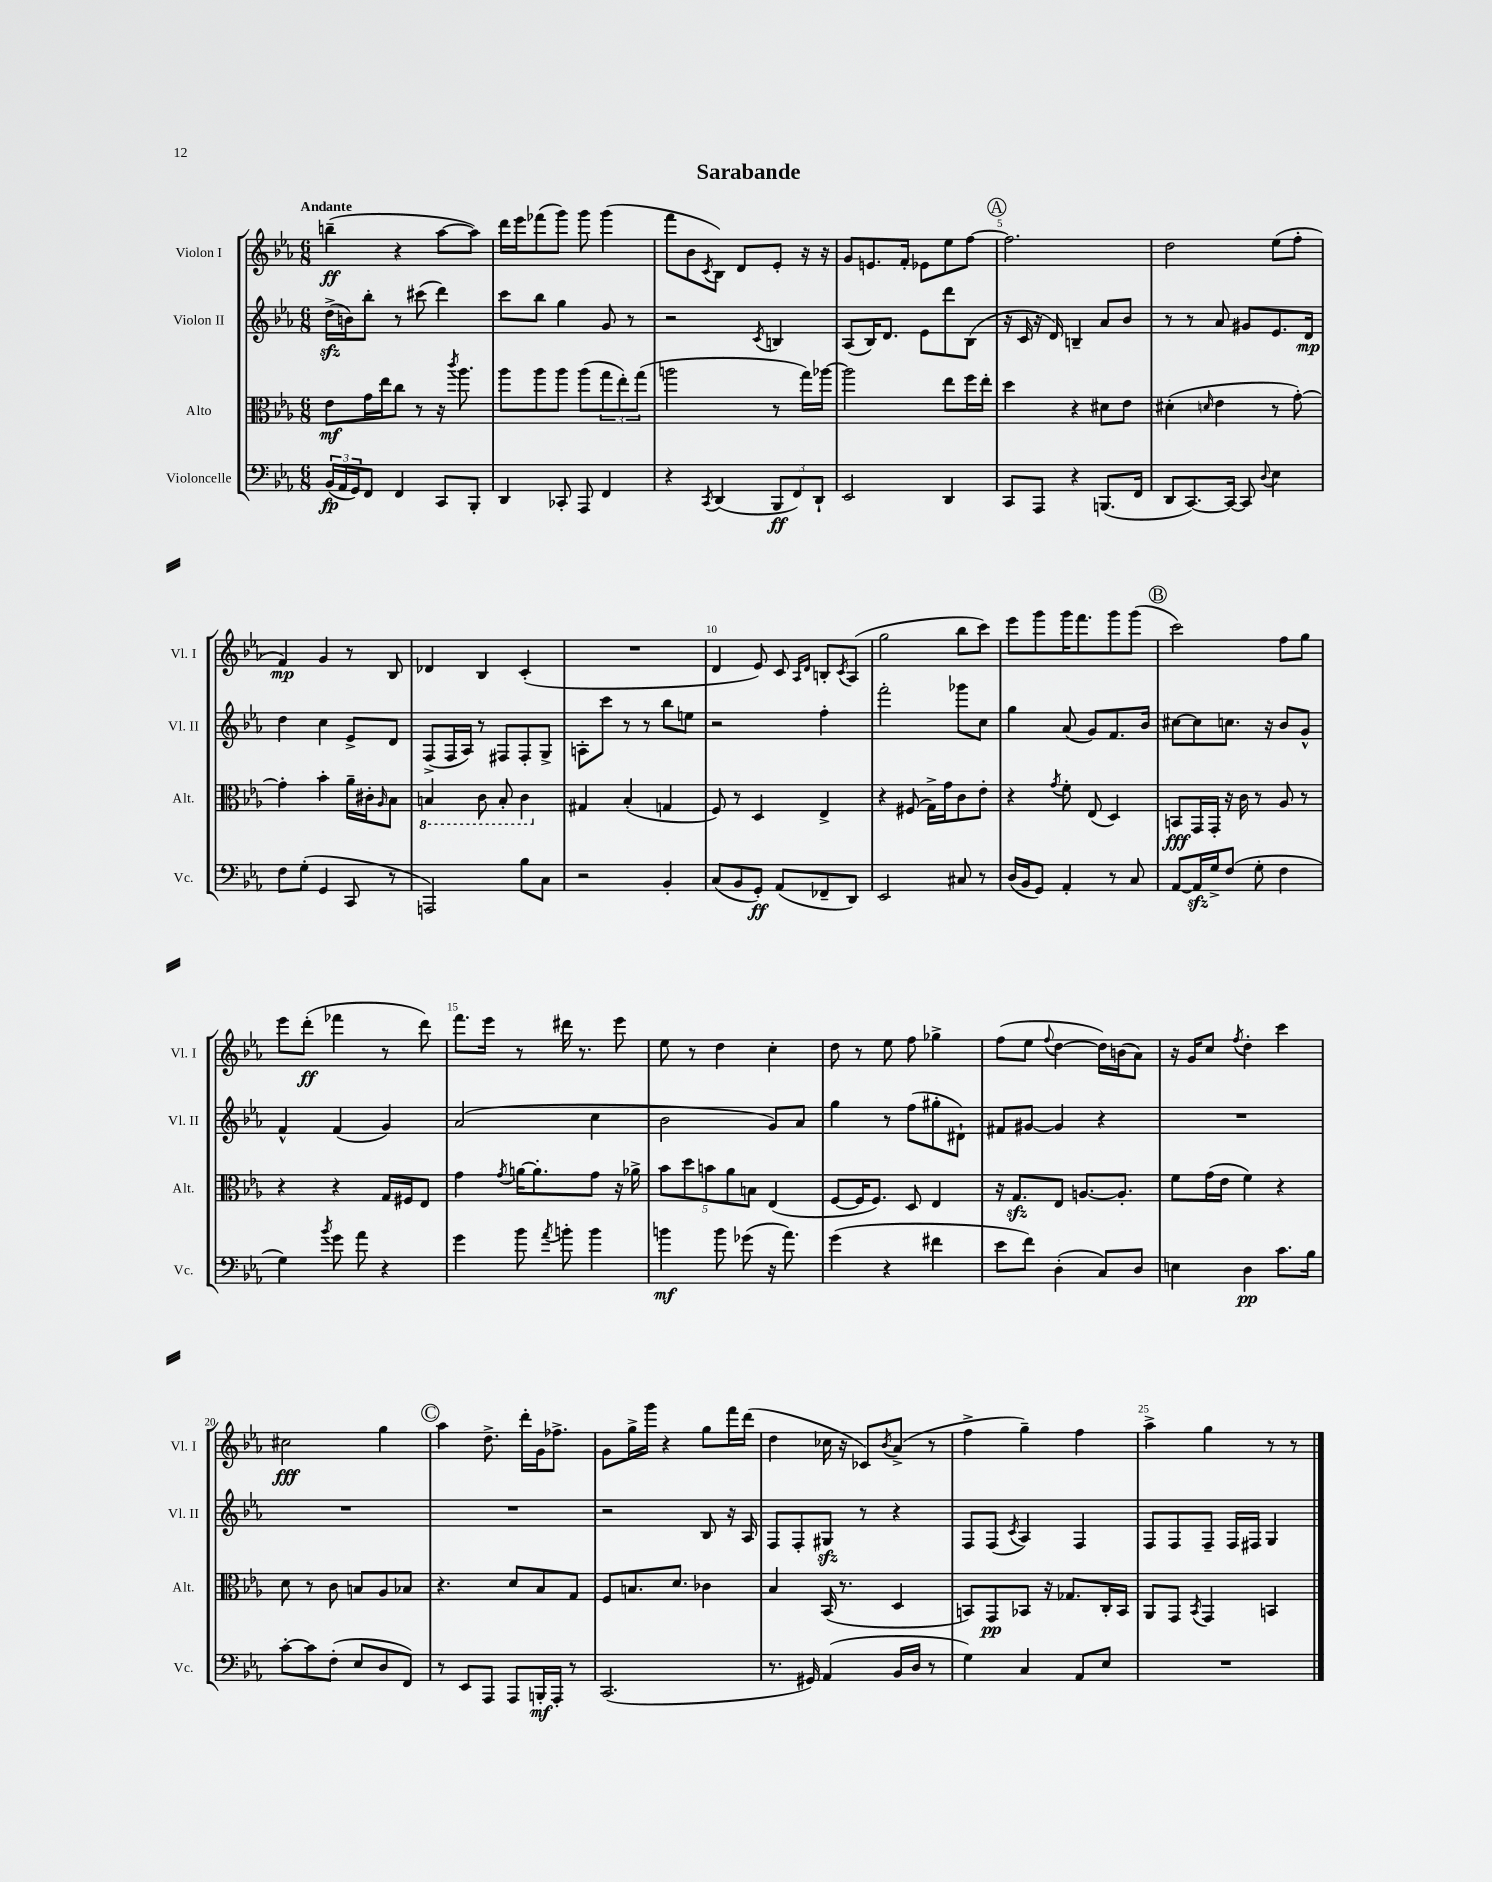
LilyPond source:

\header { title = "Sarabande" }
<<
\new StaffGroup <<
\new Staff = "s0" \with { instrumentName = "Violon I" shortInstrumentName = "Vl. I" } {
    \clef treble \key ees \major \numericTimeSignature \time 6/8 \tempo "Andante"
    b''4--\ff( r4 aes''8~ aes''8) |
    d'''16 ees'''16 fes'''8( g'''8) g'''8 g'''4( |
    f'''8 bes'8 \acciaccatura { c'8 } bes8) d'8 ees'8-. r16 r16 |
    g'8 e'8. f'16-. ees'8 ees''8 f''8~ |
    \mark \markup { \circle "A" } f''2. |
    d''2 ees''8( f''8-. |
    f'4\mp) g'4 r8 bes8 |
    des'4 bes4 c'4-.( |
    R2. |
    d'4 ees'8) c'8 \grace { aes16 d'16 } b8-. \acciaccatura { c'8 } aes8( |
    g''2 bes''8 c'''8) |
    ees'''8 g'''8 g'''16 f'''8. g'''8 g'''8( |
    \mark \markup { \circle "B" } c'''2) f''8 g''8 |
    ees'''8 d'''8-.\ff( fes'''4 r8 d'''8) |
    f'''8. ees'''16 r8 dis'''16 r8. ees'''8 |
    ees''8 r8 d''4 c''4-. |
    d''8 r8 ees''8 f''8 ges''4-> |
    f''8( ees''8 \appoggiatura { f''8 } d''4~ d''16) b'16( aes'8) |
    r16 g'16 c''8 \acciaccatura { f''8 } d''4-. c'''4 |
    cis''2\fff g''4 |
    \mark \markup { \circle "C" } aes''4 d''8.-> d'''16-. g'16 fes''8.-> |
    g'8 g''16-> g'''16 r4 g''8 f'''16 d'''16( |
    d''4 ces''16 r16 ces'8) \acciaccatura { bes'8 } aes'8->( r8 |
    f''4-> g''4--) f''4 |
    aes''4-> g''4 r8 r8 \bar "|." |
}
\new Staff = "s1" \with { instrumentName = "Violon II" shortInstrumentName = "Vl. II" } {
    \clef treble \key ees \major \numericTimeSignature \time 6/8
    d''16->\sfz( b'16) bes''8-. r8 cis'''8( d'''4) |
    c'''8 bes''8 g''4 g'8 r8 |
    r2 \acciaccatura { c'8 } b4 |
    aes8( bes16) d'8. ees'8 d'''8 bes8( |
    \mark \markup { \circle "A" } r16 c'16 r16 d'16) b4-- aes'8 bes'8 |
    r8 r8 aes'8 gis'8 ees'8. d'16\mp |
    d''4 c''4 ees'8-> d'8 |
    f8->( f16 aes16) r8 fis8 fis8-. g8-> |
    a8-. c'''8 r8 r8 bes''8 e''8 |
    r2 f''4-. |
    f'''2-. ges'''8 c''8 |
    g''4 aes'8( g'8) f'8. bes'16 |
    \mark \markup { \circle "B" } cis''8~ cis''8 c''8. r16 bes'8 g'8-^ |
    f'4-^ f'4( g'4) |
    aes'2( c''4 |
    bes'2 g'8) aes'8 |
    g''4 r8 f''8( gis''8-. dis'8-!) |
    fis'8 gis'8~ gis'4 r4 |
    R2. |
    R2. |
    \mark \markup { \circle "C" } R2. |
    r2 bes8 r16 aes16 |
    f8 f8-. gis8\sfz r8 r4 |
    f8 f8( \acciaccatura { c'8 } aes4) f4 |
    f8 f8 f8-- f16 fis16 g4 \bar "|." |
}
\new Staff = "s2" \with { instrumentName = "Alto" shortInstrumentName = "Alt." } {
    \clef alto \key ees \major \numericTimeSignature \time 6/8
    ees'8\mf g'16 ees''16 c''8 r8 r16 \acciaccatura { c'''8 } aes''8. |
    aes''8 aes''8 aes''8 aes''8( \tuplet 3/2 { g''8 ees''8-.) g''8( } |
    a''2 r8 g''16) aes''16~ |
    aes''2 ees''8 f''16 ees''16-. |
    \mark \markup { \circle "A" } d''4 r4 dis'8 ees'8 |
    dis'4-.( \grace { d'16 } ees'4 r8 g'8~-.) |
    g'4-. bes'4-. aes'16-- cis'16-. \grace { aes16 } bes8 |
    \ottava #-1 b,4 c8 b,8-. c4 \ottava #0 |
    gis4 bes4-.( g4 |
    f8) r8 d4 ees4-> |
    r4 fis8( g16->) g'16 c'8 ees'8-. |
    r4 \acciaccatura { g'8 } f'8-. ees8( d4) |
    \mark \markup { \circle "B" } b,8\fff g,16 g,16-. r16 c'16 r8 aes8 r8 |
    r4 r4 g16 fis16 ees8 |
    g'4 \acciaccatura { g'8 } a'16~ a'8.-. g'8 r16 aes'16-> |
    \tuplet 5/4 { bes'8 d''8 b'8 aes'8 b8 } ees4( |
    f8~ f16 f8.) d8 ees4 |
    r16 g8.\sfz ees8 a8.~ a8.-. |
    f'8 g'16( ees'16 f'4) r4 |
    d'8 r8 c'8 b8 aes8 bes8 |
    \mark \markup { \circle "C" } r4. d'8 bes8 g8 |
    f8 b8. d'8. ces'4 |
    bes4 bes,16( r8. d4 |
    b,8) g,8\pp bes,8 r16 ges8. c16-. bes,16 |
    aes,8 g,8 \acciaccatura { bes,8 } g,4 b,4 \bar "|." |
}
\new Staff = "s3" \with { instrumentName = "Violoncelle" shortInstrumentName = "Vc." } {
    \clef bass \key ees \major \numericTimeSignature \time 6/8
    \tuplet 3/2 { bes,16\fp( aes,16 g,16) } f,8 f,4 c,8 bes,,8-. |
    d,4 ces,8-. aes,,8 f,4 |
    r4 \acciaccatura { c,8 } d,4( \tuplet 3/2 { bes,,8\ff f,8) d,8-! } |
    ees,2 d,4 |
    \mark \markup { \circle "A" } c,8 aes,,8 r4 b,,8.( f,16 |
    d,8 c,8.~) c,16~ c,8 \appoggiatura { d8 } ees4 |
    f8 g8-.( g,4 c,8 r8 |
    a,,2) bes8 c8 |
    r2 bes,4-. |
    c8( bes,8 g,8-.\ff) aes,8( fes,8-- d,8) |
    ees,2 cis8 r8 |
    d16( bes,16 g,8) aes,4-. r8 c8 |
    \mark \markup { \circle "B" } aes,8~ aes,16\sfz g16-> f8( g8-. f4 |
    g4) \acciaccatura { bes'8 } g'8 aes'8 r4 |
    g'4 bes'8 \acciaccatura { aes'8 } b'8-. b'4 |
    b'4\mf b'8 ges'8( r16 aes'8.) |
    g'4( r4 fis'4 |
    ees'8 f'8) d4-.( c8) d8 |
    e4 d4\pp c'8. bes16 |
    c'8~-. c'8 f8-.( ees8 d8 f,8) |
    \mark \markup { \circle "C" } r8 ees,8 aes,,8 aes,,8 b,,16-.\mf aes,,16-. r8 |
    c,2.( |
    r8. gis,16) aes,4( bes,16 d16 r8 |
    g4) c4 aes,8 ees8 |
    R2. \bar "|." |
}
>>
>>
\layout { \context { \Score \override BarNumber.break-visibility = ##(#f #t #t) barNumberVisibility = #(every-nth-bar-number-visible 5) } }
